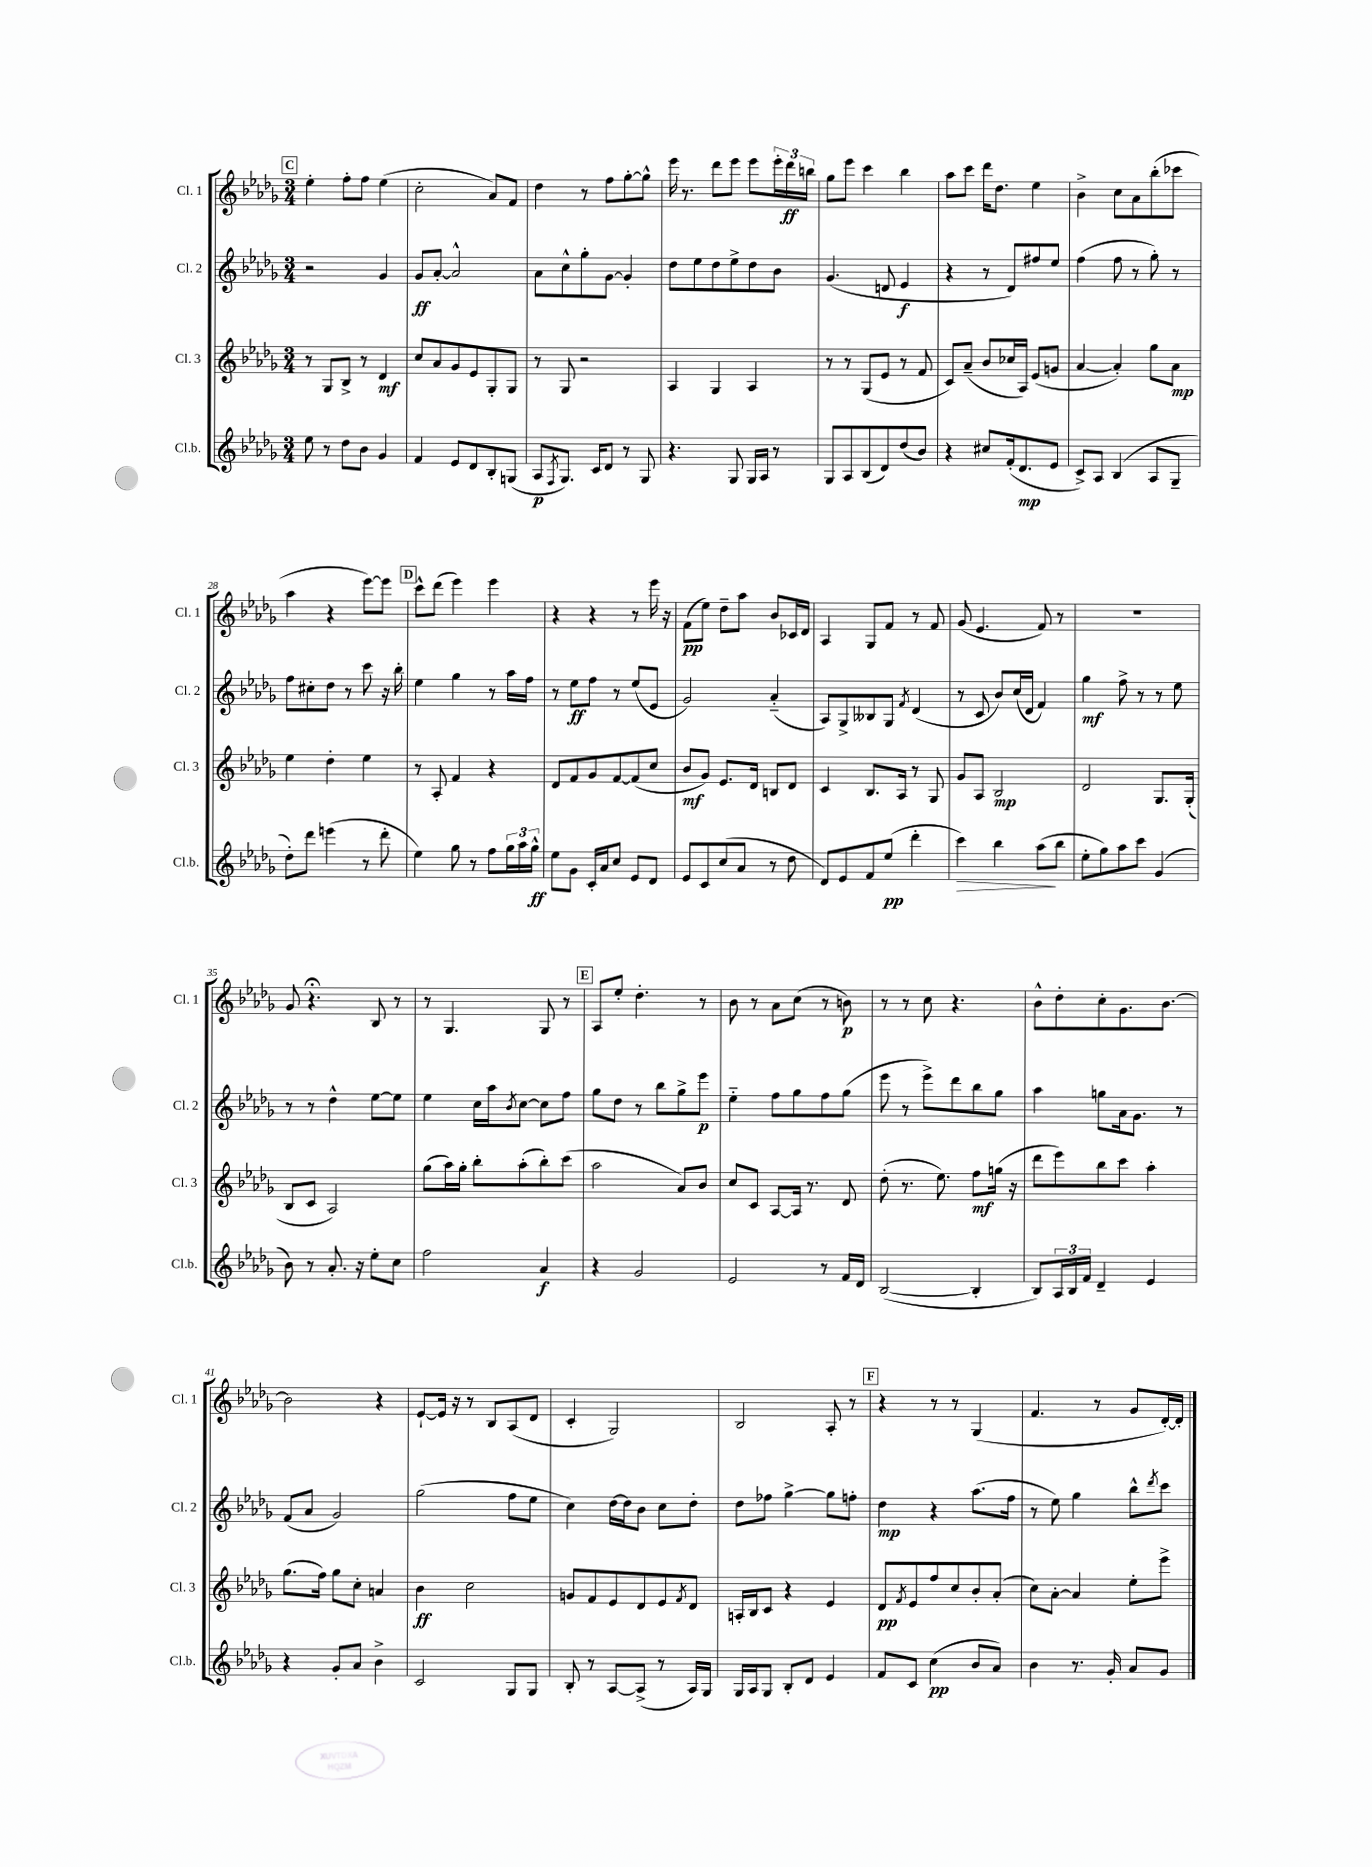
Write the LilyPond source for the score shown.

<<
\new StaffGroup <<
\new Staff = "s0" \with { instrumentName = "Cl. 1" shortInstrumentName = "Cl. 1" } {
    \clef treble \key des \major \numericTimeSignature \time 3/4
    \mark \markup { \box "C" } ees''4-. f''8-. f''8 ees''4( |
    c''2-. aes'8) f'8 |
    des''4 r8 f''8 ges''8~-. ges''8-^ |
    ees'''16 r8. des'''8 ees'''8 ees'''8 \tuplet 3/2 { ees'''16-. des'''16\ff b''16 } |
    ges''8 ees'''8 c'''4 bes''4 |
    aes''8 c'''8 des'''16 des''8. ees''4 |
    bes'4-> c''8 aes'8 bes''8-.( ces'''8 |
    aes''4 r4 ees'''8~) ees'''8 |
    \mark \markup { \box "D" } c'''8-^ des'''8( ees'''4) ees'''4 |
    r4 r4 r8 ees'''16 r16 |
    f'8\pp( ees''8) des''8-- aes''8 bes'8 ces'16 des'16 |
    aes4 ges8 f'8 r8 f'8 |
    ges'8( ees'4. f'8) r8 |
    R2. |
    ges'8 r4.\fermata bes8 r8 |
    r8 ges4. ges8 r8 |
    \mark \markup { \box "E" } aes8 ees''8-. des''4.-. r8 |
    bes'8 r8 aes'8 c''8( r8 b'8\p) |
    r8 r8 c''8 r4. |
    bes'8-^ des''8-. c''8-. ges'8. bes'8.~ |
    bes'2 r4 |
    ees'8~-! ees'16 r16 r8 bes8 aes8( des'8 |
    c'4-. ges2) |
    bes2 aes8-. r8 |
    \mark \markup { \box "F" } r4 r8 r8 ges4( |
    f'4. r8 ges'8 des'16~-.) des'16-. \bar "|." |
}
\new Staff = "s1" \with { instrumentName = "Cl. 2" shortInstrumentName = "Cl. 2" } {
    \clef treble \key des \major \numericTimeSignature \time 3/4
    \mark \markup { \box "C" } r2 ges'4 |
    ges'8\ff aes'8~-. aes'2-^ |
    aes'8 c''8-^ ges''8-. ges'8~ ges'4-. |
    des''8 ees''8 des''8 ees''8-> des''8 bes'8 |
    ges'4.( d'8 ees'4\f |
    r4 r8 des'8) fis''8 ees''8 |
    f''4( f''8 r8 ges''8-.) r8 |
    f''8 cis''8-. des''8 r8 c'''8 r16 bes''16-. |
    \mark \markup { \box "D" } ees''4 ges''4 r8 aes''16 f''16 |
    r8 ees''8\ff f''8 r8 ees''8( ees'8 |
    ges'2) aes'4-_( |
    aes8) ges8-> beses8 ges8 \acciaccatura { f'8 } des'4( |
    r8 c'8 bes'8) c''16( des'16 f'4) |
    ges''4\mf f''8-> r8 r8 ees''8 |
    r8 r8 des''4-^ ees''8~ ees''8 |
    ees''4 c''16 aes''16 \acciaccatura { bes'8 } c''8~ c''8 f''8 |
    \mark \markup { \box "E" } ges''8 des''8 r8 bes''8 ges''8-> ees'''8\p |
    ees''4-_ f''8 ges''8 f''8 ges''8( |
    ees'''8 r8 ees'''8->) des'''8 bes''8 ges''8 |
    aes''4 g''8 aes'16 ges'8. r8 |
    f'8( aes'8 ges'2) |
    ges''2( f''8 ees''8 |
    c''4) des''16~ des''16 bes'8 c''8 des''8-. |
    des''8 fes''8 ges''4~-> ges''8 f''8-. |
    \mark \markup { \box "F" } des''4\mp r4 aes''8.( f''16 |
    r8 ees''8) ges''4 bes''8-^ \acciaccatura { des'''8 } c'''8 \bar "|." |
}
\new Staff = "s2" \with { instrumentName = "Cl. 3" shortInstrumentName = "Cl. 3" } {
    \clef treble \key des \major \numericTimeSignature \time 3/4
    \mark \markup { \box "C" } r8 ges8 bes8-> r8 des'4\mf |
    c''8 aes'8 ges'8 ees'8 ges8-. ges8 |
    r8 ges8 r2 |
    aes4 ges4 aes4 |
    r8 r8 ges8( ees'8 r8 f'8 |
    c'8) aes'8--( bes'8 ces''16 aes16) ees'8( g'8 |
    aes'4~ aes'4-.) ges''8 aes'8\mp |
    ees''4 des''4-. ees''4 |
    \mark \markup { \box "D" } r8 aes8-. f'4 r4 |
    des'8 f'8 ges'8 f'8~ f'8( c''8 |
    bes'8\mf ges'8) ees'8. des'16 b8 des'8 |
    c'4 bes8. aes16 r8 ges8 |
    ges'8 aes8 bes2\mp |
    des'2 ges8. ges16-.( |
    bes8 c'8 aes2) |
    ges''8( aes''16) ges''16-. bes''8-. aes''8-.( bes''8-.) c'''8( |
    \mark \markup { \box "E" } aes''2 aes'8) bes'8 |
    c''8 c'8 aes8~ aes16 r8. des'8 |
    des''8-.( r8. ees''8.) f''8\mf g''16( r16 |
    des'''8 ees'''8) bes''8 c'''8 aes''4-. |
    ges''8.( f''16) ges''8 c''8-. a'4 |
    bes'4\ff c''2 |
    g'8 f'8 ees'8 des'8 ees'8 \acciaccatura { f'8 } des'8 |
    a16-. bes16 c'8 r4 ees'4 |
    \mark \markup { \box "F" } des'8\pp \acciaccatura { f'8 } ees'8 f''8 c''8 bes'8-. aes'8-.( |
    c''8) aes'8~-. aes'4 ees''8-. ees'''8-> \bar "|." |
}
\new Staff = "s3" \with { instrumentName = "Cl.b." shortInstrumentName = "Cl.b." } {
    \clef treble \key des \major \numericTimeSignature \time 3/4
    \mark \markup { \box "C" } ees''8 r8 des''8 bes'8 ges'4 |
    f'4 ees'8 des'8 bes8-. g8( |
    aes8\p \acciaccatura { f8 } ges8.) c'16 des'8 r8 ges8 |
    r4. ges8 ges16 aes16 r8 |
    ges8 aes8 bes8( des'8) des''8( bes'8) |
    r4 cis''8 f'16-.( des'8.\mp ees'8 |
    c'8->) aes8 bes4( aes8 ges8-- |
    des''8-.) des'''8 e'''4( r8 des'''8-. |
    \mark \markup { \box "D" } ees''4) ges''8 r8 f''8 \tuplet 3/2 { ges''16 aes''16 ges''16-^\ff } |
    ees''8 ges'8 c'16-. aes'16 c''8 ees'8 des'8 |
    ees'8 c'8 c''8( aes'8 r8 des''8 |
    des'8) ees'8 f'8 ees''8\pp( des'''4-. |
    c'''4\>) bes''4 aes''8\!( bes''8 |
    ees''8-. ges''8) aes''8 c'''8 ges'4( |
    bes'8) r8 aes'8.-. r16 ees''8-. c''8 |
    f''2 aes'4\f |
    \mark \markup { \box "E" } r4 ges'2 |
    ees'2 r8 f'16 des'16 |
    bes2~( bes4-. |
    bes8) \tuplet 3/2 { aes16 bes16 f'16 } des'4-- ees'4 |
    r4 ges'8-. aes'8 bes'4-> |
    c'2 ges8 ges8 |
    bes8-. r8 aes8~ aes8->( r8 aes16) ges16 |
    ges16 aes16 ges8 bes8-. des'8 ees'4 |
    \mark \markup { \box "F" } f'8 c'8 c''4\pp( bes'8 aes'8) |
    bes'4 r8. ges'16-. aes'8 ges'8 \bar "|." |
}
>>
>>
\layout { \context { \Score currentBarNumber = #21 } }
